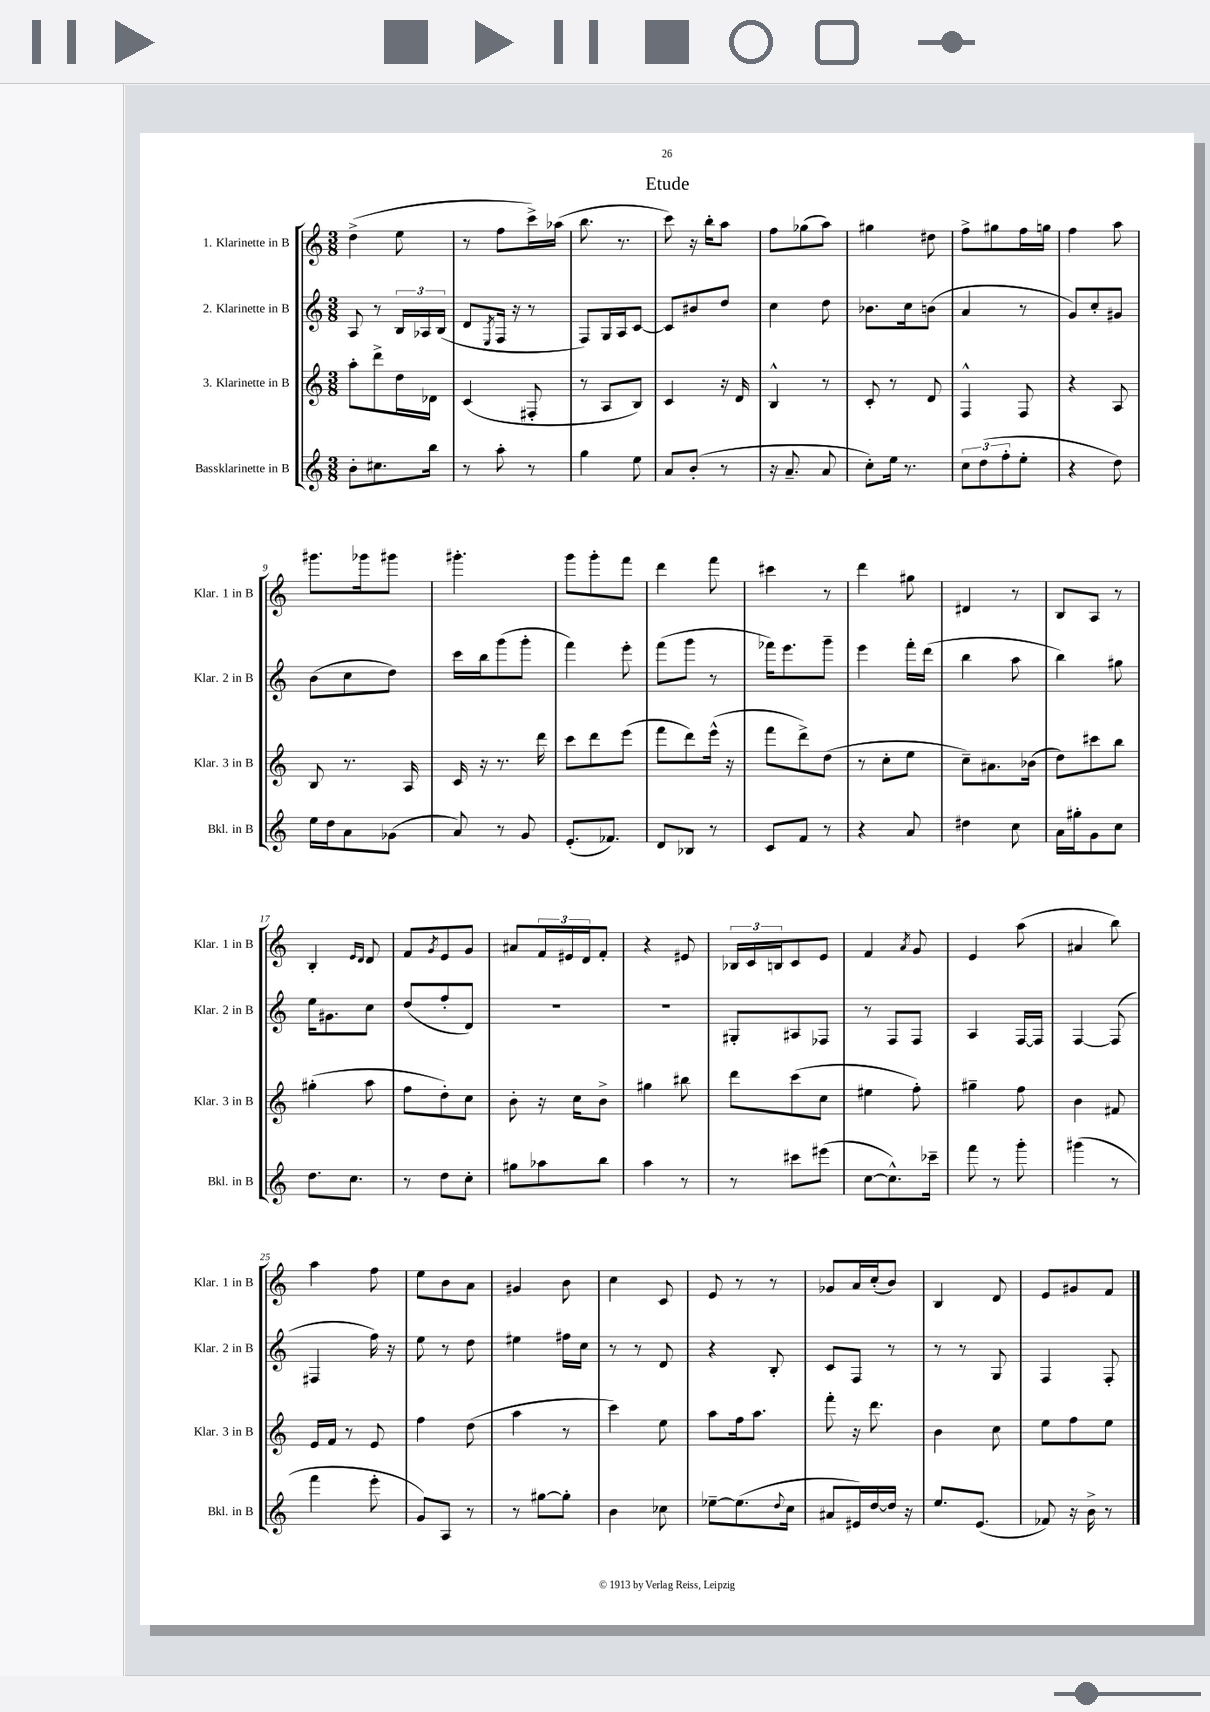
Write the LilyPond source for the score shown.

\header { title = "Etude" }
<<
\new StaffGroup <<
\new Staff = "s0" \with { instrumentName = "1. Klarinette in B" shortInstrumentName = "Klar. 1 in B" } {
    \clef treble \key c \major \numericTimeSignature \time 3/8
    d''4->( e''8 |
    r8 f''8 c'''16->) aes''16( |
    b''8. r8. |
    c'''8) r16 b''16-. a''8 |
    f''8 ges''8( a''8) |
    gis''4 dis''8 |
    f''8-> gis''8 f''16 g''16 |
    f''4 a''8 |
    gis'''8. ges'''16 gis'''8 |
    gis'''4.-. |
    g'''8 g'''8-. f'''8 |
    d'''4 f'''8 |
    cis'''4 r8 |
    d'''4 gis''8 |
    dis'4 r8 |
    b8 a8 r8 |
    b4-. \grace { e'16 d'16 } d'8 |
    f'8 \acciaccatura { g'8 } e'8 g'8 |
    ais'8 \tuplet 3/2 { f'16 eis'16 d'16 } f'8-. |
    r4 eis'8 |
    \tuplet 3/2 { bes16 c'16 b16 } c'8 e'8 |
    f'4 \acciaccatura { a'8 } g'8 |
    e'4 a''8( |
    ais'4 b''8) |
    a''4 f''8 |
    e''8 b'8 a'8 |
    gis'4 b'8 |
    c''4 c'8 |
    e'8 r8 r8 |
    ges'8 a'16 c''16-.( b'8) |
    b4 d'8 |
    e'8 gis'8 f'8 \bar "|." |
}
\new Staff = "s1" \with { instrumentName = "2. Klarinette in B" shortInstrumentName = "Klar. 2 in B" } {
    \clef treble \key c \major \numericTimeSignature \time 3/8
    a8 r8 \tuplet 3/2 { b16 aes16 b16( } |
    d'8 \acciaccatura { e8 } f16 r16 r8 |
    f8) g16 a16 c'8~ |
    c'8 bis'8 d''8 |
    c''4 d''8 |
    bes'8. c''16 b'8( |
    a'4 r8 |
    g'8) c''8-. gis'8 |
    b'8( c''8 d''8) |
    c'''16 b''16 g'''8( g'''8-. |
    f'''4) e'''8-. |
    f'''8( g'''8 r8 |
    fes'''16) e'''8. g'''8-- |
    e'''4 f'''16-. d'''16( |
    b''4 a''8 |
    b''4) gis''8 |
    e''16 gis'8. c''8 |
    d''8( f''8-. d'8) |
    R4. |
    R4. |
    gis8-. ais8 fes8 |
    r8 f8 f8 |
    a4 f16~ f16 |
    f4~ f8( |
    fis4 f''16) r16 |
    e''8 r8 d''8 |
    eis''4 fis''16 c''16 |
    r8 r8 d'8 |
    r4 b8-. |
    c'8 f8 r8 |
    r8 r8 g8 |
    f4 f8-. \bar "|." |
}
\new Staff = "s2" \with { instrumentName = "3. Klarinette in B" shortInstrumentName = "Klar. 3 in B" } {
    \clef treble \key c \major \numericTimeSignature \time 3/8
    a''8-. d'''8-> d''16 des'16 |
    c'4( fis8-. |
    r8 a8 b8) |
    c'4 r16 d'16 |
    b4-^ r8 |
    c'8-. r8 d'8 |
    f4-^ f8 |
    r4 a8 |
    b8 r8. a16 |
    c'16 r16 r8. d'''16 |
    c'''8 d'''8 e'''8( |
    f'''8 d'''8) e'''16-^( r16 |
    f'''8 d'''8->) d''8( |
    r8 c''8-. e''8 |
    c''8--) ais'8. bes'16( |
    d''8) cis'''8 b''8 |
    gis''4-.( a''8 |
    f''8 d''8-.) c''8 |
    b'8-. r16 c''16 b'8-> |
    gis''4 bis''8 |
    d'''8 c'''8( c''8 |
    eis''4 f''8-.) |
    gis''4-- f''8 |
    b'4 fis'8 |
    e'16 f'16 r8 e'8 |
    f''4 d''8( |
    a''4 r8 |
    c'''4) e''8 |
    a''8 f''16 a''8. |
    f'''8-. r16 d'''8. |
    b'4 c''8 |
    e''8 f''8 e''8 \bar "|." |
}
\new Staff = "s3" \with { instrumentName = "Bassklarinette in B" shortInstrumentName = "Bkl. in B" } {
    \clef treble \key c \major \numericTimeSignature \time 3/8
    b'8-. cis''8. b''16 |
    r8 a''8-. r8 |
    g''4 e''8 |
    a'8 b'8-.( r8 |
    r16 a'8.-- a'8 |
    c''8-.) e''16 r8. |
    \tuplet 3/2 { c''8 d''8( f''8-. } e''8-. |
    r4 d''8) |
    e''16 d''16 a'8 ges'8( |
    a'8) r8 g'8 |
    e'8.-.( fes'8.) |
    d'8 bes8 r8 |
    c'8 f'8 r8 |
    r4 a'8 |
    dis''4 c''8 |
    a'16 gis''16-. g'8 c''8 |
    d''8. c''8. |
    r8 d''8 c''8-. |
    gis''8 aes''8 b''8 |
    a''4 r8 |
    r8 cis'''8 eis'''8( |
    c''8~ c''8.-^) ces'''16-- |
    f'''8 r8 g'''8-. |
    gis'''4( r8 |
    f'''4 e'''8-. |
    g'8) a8 r8 |
    r8 gis''8~ gis''8-. |
    b'4 ces''8 |
    ees''8~-- ees''8.( \appoggiatura { d''8 } c''16 |
    ais'8 eis'16) d''16~ d''16 r16 |
    e''8. e'8.( |
    fes'8) r16 b'16-> r8 \bar "|." |
}
>>
>>
